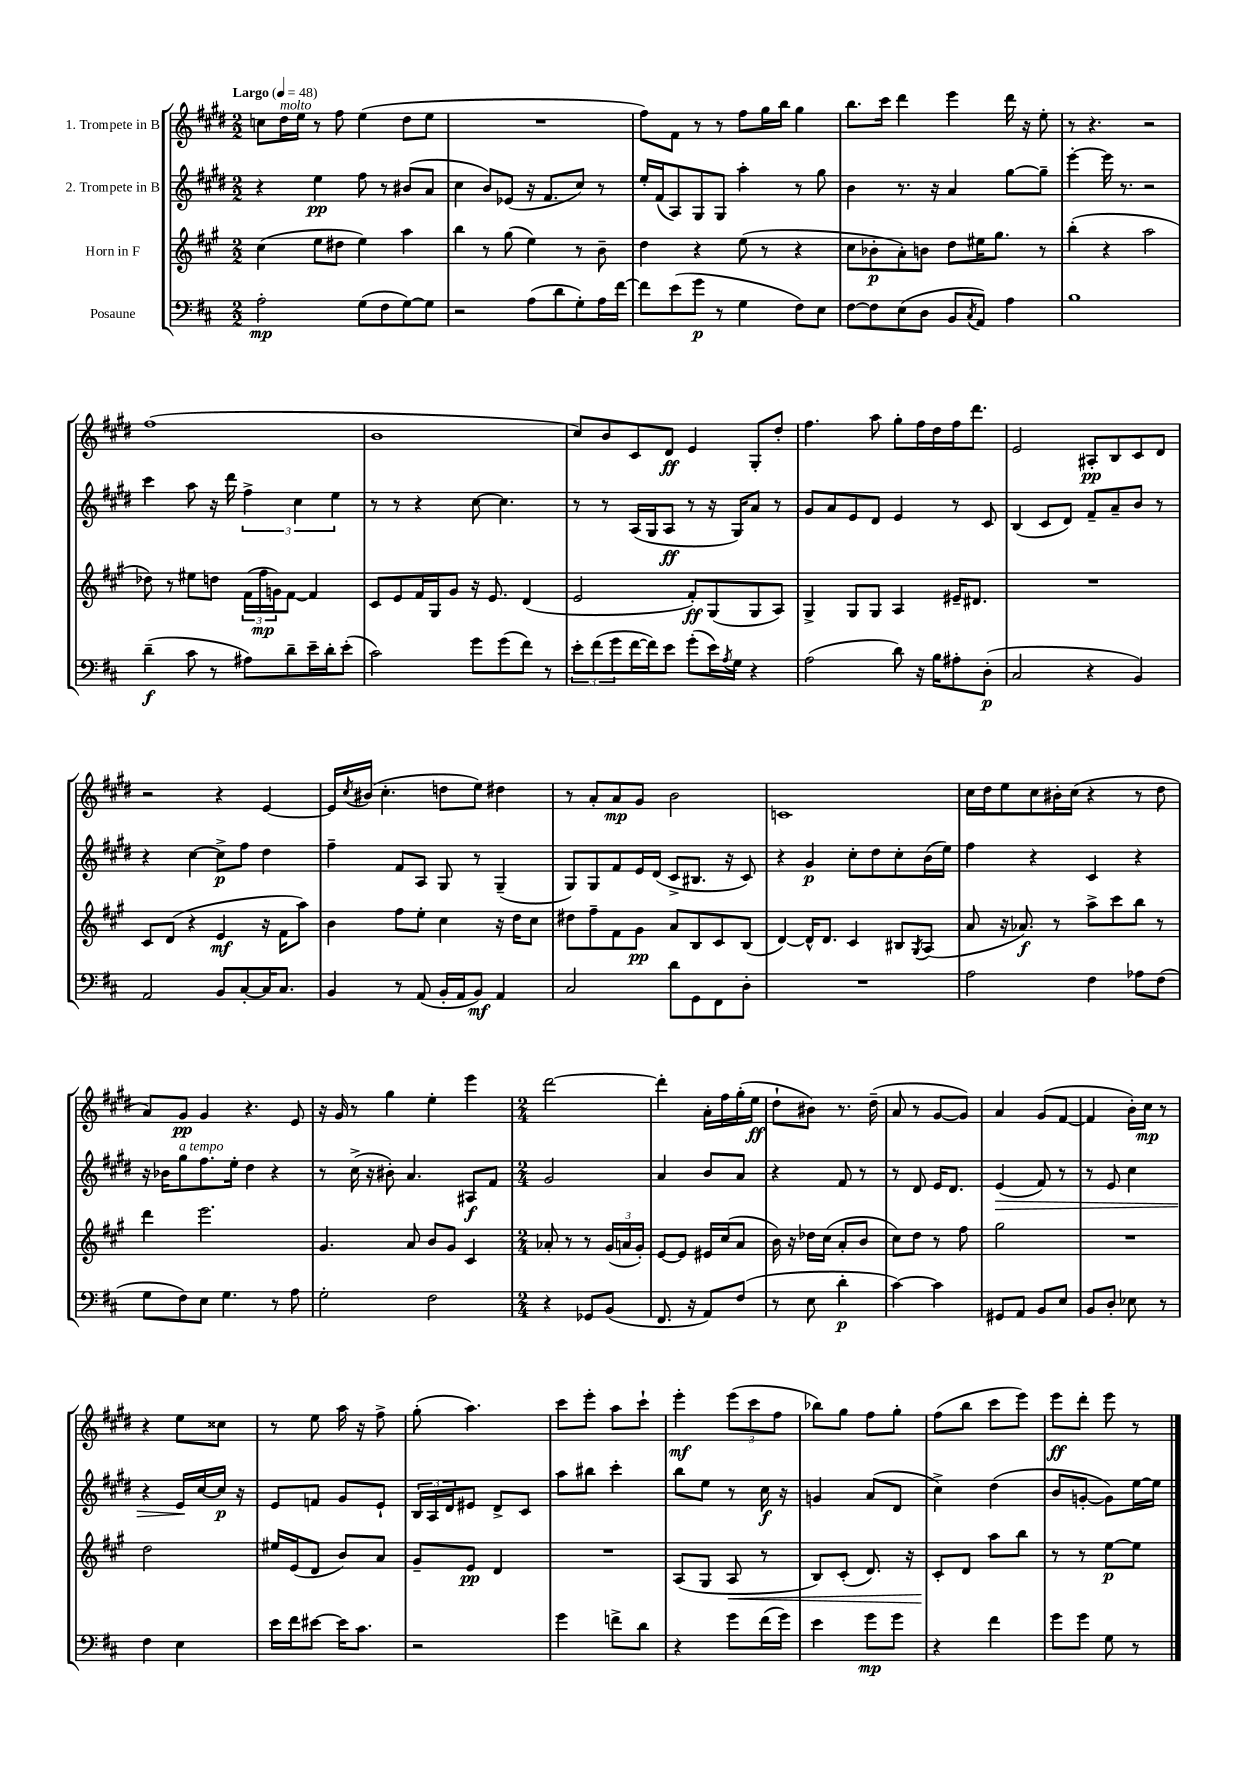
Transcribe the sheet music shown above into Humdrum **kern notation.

**kern	**kern	**kern	**kern
*staff4	*staff3	*staff2	*staff1
*clefF4	*clefG2	*clefG2	*clefG2
*k[f#c#]	*k[f#c#g#]	*k[f#c#g#d#]	*k[f#c#g#d#]
*M2/2	*M2/2	*M2/2	*M2/2
*MM48	*MM48	*MM48	*MM48
2A'	(4cc#	4r	8cc
.	.	.	16dd#
.	.	.	16ee
.	8ee	4ee	8r
.	8dd#	.	8ff#
(8G	4ee)	8ff#	(4ee
8F#	.	8r	.
[8G)	4aa	(8b#	8dd#
8G]	.	8a	8ee
=	=	=	=
2r	4bb	4cc#	1r
.	8r	8b)	.
.	(8gg#	(8e-	.
(8A	4ee)	16r	.
.	.	8.f#	.
8d	.	.	.
8G')	8r	8cc#)	.
16A	8b~	8r	.
[16f#	.	.	.
=	=	=	=
8f#]	4dd	16ee'	8ff#)
.	.	(16f#	.
(8e	.	8A)	8f#
8g	4r	8G#	8r
8r	.	8G#	8r
4G	(8ee	4aa'	8ff#
.	8r	.	16gg#
.	.	.	16bb
8F#)	4r	8r	4gg#
8E	.	8gg#	.
=	=	=	=
[8F#	8cc#	4b	8.bb
8F#]	8b-'	.	.
.	.	.	16ccc#
(8E	8a')	8.r	4ddd#
8D	8b	.	.
.	.	16r	.
8BB	8dd	4a	4eee
8qC#	.	.	.
8AA)	16ee#	.	.
.	8.gg#	.	.
4A	.	[8gg#	16ddd#
.	.	.	16r
.	8r	8gg#~]	8ee'
=	=	=	=
1B	(4bb'	[4eee'	8r
.	.	.	4.r
.	4r	16eee]	.
.	.	8.r	.
.	2aa	2r	2r
=	=	=	=
(4d~	8dd-)	4ccc#	(1ff#
.	8r	.	.
8c#	8ee#	8aa	.
8r	8dd	16r	.
.	.	16ddd#	.
8A#)	(24f#	6ff#^	.
.	24ff#	.	.
.	24g)	.	.
8d~	[8f#	.	.
.	.	6cc#	.
16e~	4f#]	.	.
16d'	.	.	.
.	.	6ee	.
(8e'	.	.	.
=	=	=	=
2c#)	8c#	8r	1b
.	8e	8r	.
.	16f#	4r	.
.	16G#	.	.
.	8g#	.	.
8g	16r	[8cc#	.
.	8.e	.	.
(8g	.	4.cc#]	.
8f#)	(4d	.	.
8r	.	.	.
=	=	=	=
12e'	2e	8r	8cc#)
(12f#	.	.	.
.	.	8r	8b
12g	.	.	.
[16f#	.	(16A	8c#
16f#])	.	16G#	.
8e	.	8A	8d#
(8g'	8f#')	8r	4e
16e)	(8G#	16r	.
8qA	.	.	.
16G	.	16G#)	.
4r	8G#	8a	8G#'
.	8A)	8r	8dd#'
=	=	=	=
(2A	4G#^	8g#	4.ff#
.	.	8a	.
.	8G#	8e	.
.	8G#	8d#	8aa
8d)	4A	4e	8gg#'
16r	.	.	16ff#
16B	.	.	16dd#
8A#'	16e#~	8r	16ff#
.	8.d#	.	8.ddd#
(8D'	.	8c#	.
=	=	=	=
2C#	1r	(4B	2e
.	.	8c#	.
.	.	8d#)	.
4r	.	8f#~	8A#'
.	.	8a~	8B
4BB)	.	8b	8c#
.	.	8r	8d#
=	=	=	=
2AA	8c#	4r	2r
.	(8d	.	.
.	4r	[4cc#	.
8BB	4e	8cc#^]	4r
[8C#'	.	8ff#	.
16C#]	16r	4dd#	[4e
8.C#	16f#	.	.
.	8aa)	.	.
=	=	=	=
4BB	4b	4ff#~	16e]
.	.	.	8qcc#
.	.	.	(16b#
.	.	.	4.cc#'
8r	8ff#	8f#	.
(8AA	8ee'	8A	.
16BB'	4cc#	8G#	8dd
16AA	.	.	.
8BB)	.	8r	8ee)
4AA	16r	(4G#~	4dd#
.	16dd	.	.
.	8cc#	.	.
=	=	=	=
2C#	8dd#	8G#)	8r
.	8ff#~	8G#	8a'
.	8f#	8f#	8a
.	8g#	16e	8g#
.	.	(16d#	.
8d	8a	8c#^	2b
8GG	8B	8.B#	.
8FF#	8c#	.	.
.	.	16r	.
8D'	(8B	8c#)	.
=	=	=	=
1r	[4d)	4r	1c
.	16d^^]	4g#	.
.	8.d	.	.
.	4c#	8cc#'	.
.	.	8dd#	.
.	8B#	8cc#'	.
.	8qG#	.	.
.	(8A	(16b	.
.	.	16ee)	.
=	=	=	=
2A	8a	4ff#	16cc#
.	.	.	16dd#
.	16r	.	8ee
.	8.a-)	.	.
.	.	4r	8cc#
.	8r	.	16b#'
.	.	.	(16cc#
4F#	8aa^	4c#	4r
.	8ccc#	.	.
8A-	8bb	4r	8r
(8F#	8r	.	8dd#
=	=	=	=
8G	4ddd	16r	8a)
.	.	16b-	.
8F#)	.	8gg#	8g#
8E	2.eee	8.ff#	4g#
4.G	.	.	.
.	.	16ee'	.
.	.	4dd#	4.r
8r	.	4r	.
8A	.	.	8e
=	=	=	=
2G'	4.g#	8r	16r
.	.	.	16g#
.	.	(16cc#^	8r
.	.	16r	.
.	.	8b#')	4gg#
.	8a	4.a	.
2F#	8b	.	4ee'
.	8g#	.	.
.	4c#	8A#	4eee
.	.	8f#	.
=	=	=	=
*M2/4	*M2/4	*M2/4	*M2/4
4r	8a-'	2g#	[2ddd#
.	8r	.	.
8GG-	8r	.	.
(8BB	(24g#	.	.
.	24a	.	.
.	24g#')	.	.
=	=	=	=
8.FF#	[8e	4a	4ddd#']
.	8e]	.	.
16r	.	.	.
8AA)	16e#	8b	16a'
.	(16cc#	.	16ff#
(8F#	8a	8a	(16gg#'
.	.	.	16ee
=	=	=	=
8r	16b)	4r	8dd#`
.	16r	.	.
8E	16dd-	.	8b#)
.	(16cc#	.	.
4d'	8a'	8f#	8.r
.	8b	8r	.
.	.	.	(16dd#~
=	=	=	=
[4c#)	8cc#)	8r	8a
.	8dd	8d#	8r
4c#]	8r	16e	[8g#
.	.	8.d#	.
.	8ff#	.	8g#])
=	=	=	=
8GG#	2gg#	(4e	4a
8AA	.	.	.
8BB	.	8f#)	(8g#
8E	.	8r	[8f#
=	=	=	=
8BB	2r	8r	4f#]
8D'	.	8e	.
8E-	.	4cc#	16b')
.	.	.	16cc#
8r	.	.	8r
=	=	=	=
4F#	2dd	4r	4r
4E	.	16e	8ee
.	.	[16cc#	.
.	.	16cc#]	8cc##
.	.	16r	.
=	=	=	=
16e	16ee#	8e	8r
16f#	(16e	.	.
[8e#	8d	8f	8ee
16e#]	8b)	8g#	16aa
8.c#	.	.	16r
.	8a	8e`	8ff#^
=	=	=	=
2r	8g#~	24B	(8gg#'
.	.	24A	.
.	.	24d#	.
.	8e	8e#	4.aa)
.	4d	8d#^	.
.	.	8c#	.
=	=	=	=
4g	2r	8aa	8ccc#
.	.	8bb#	8eee'
8f^	.	4ccc#'	8aa
8d	.	.	8ccc#`
=	=	=	=
4r	(8A	8bb	4eee'
.	8G#	8ee	.
8g	8A	8r	(12eee
.	.	.	12ccc#
(16f#	8r	16cc#	.
.	.	.	12ff#
16g)	.	16r	.
=	=	=	=
4e	8B)	4g	8bb-)
.	(8c#'	.	8gg#
8g	8.d)	(8a	8ff#
8g	.	8d#	8gg#'
.	16r	.	.
=	=	=	=
4r	8c#'	4cc#^)	(8ff#
.	8d	.	8bb
4f#	8aa	(4dd#	8ccc#
.	8bb	.	8eee)
=	=	=	=
8g	8r	8b	8eee
8g	8r	[8g'	8ddd#'
8G	[8ee	8g])	8eee
8r	8ee]	[16ee	8r
.	.	16ee]	.
==	==	==	==
*-	*-	*-	*-
